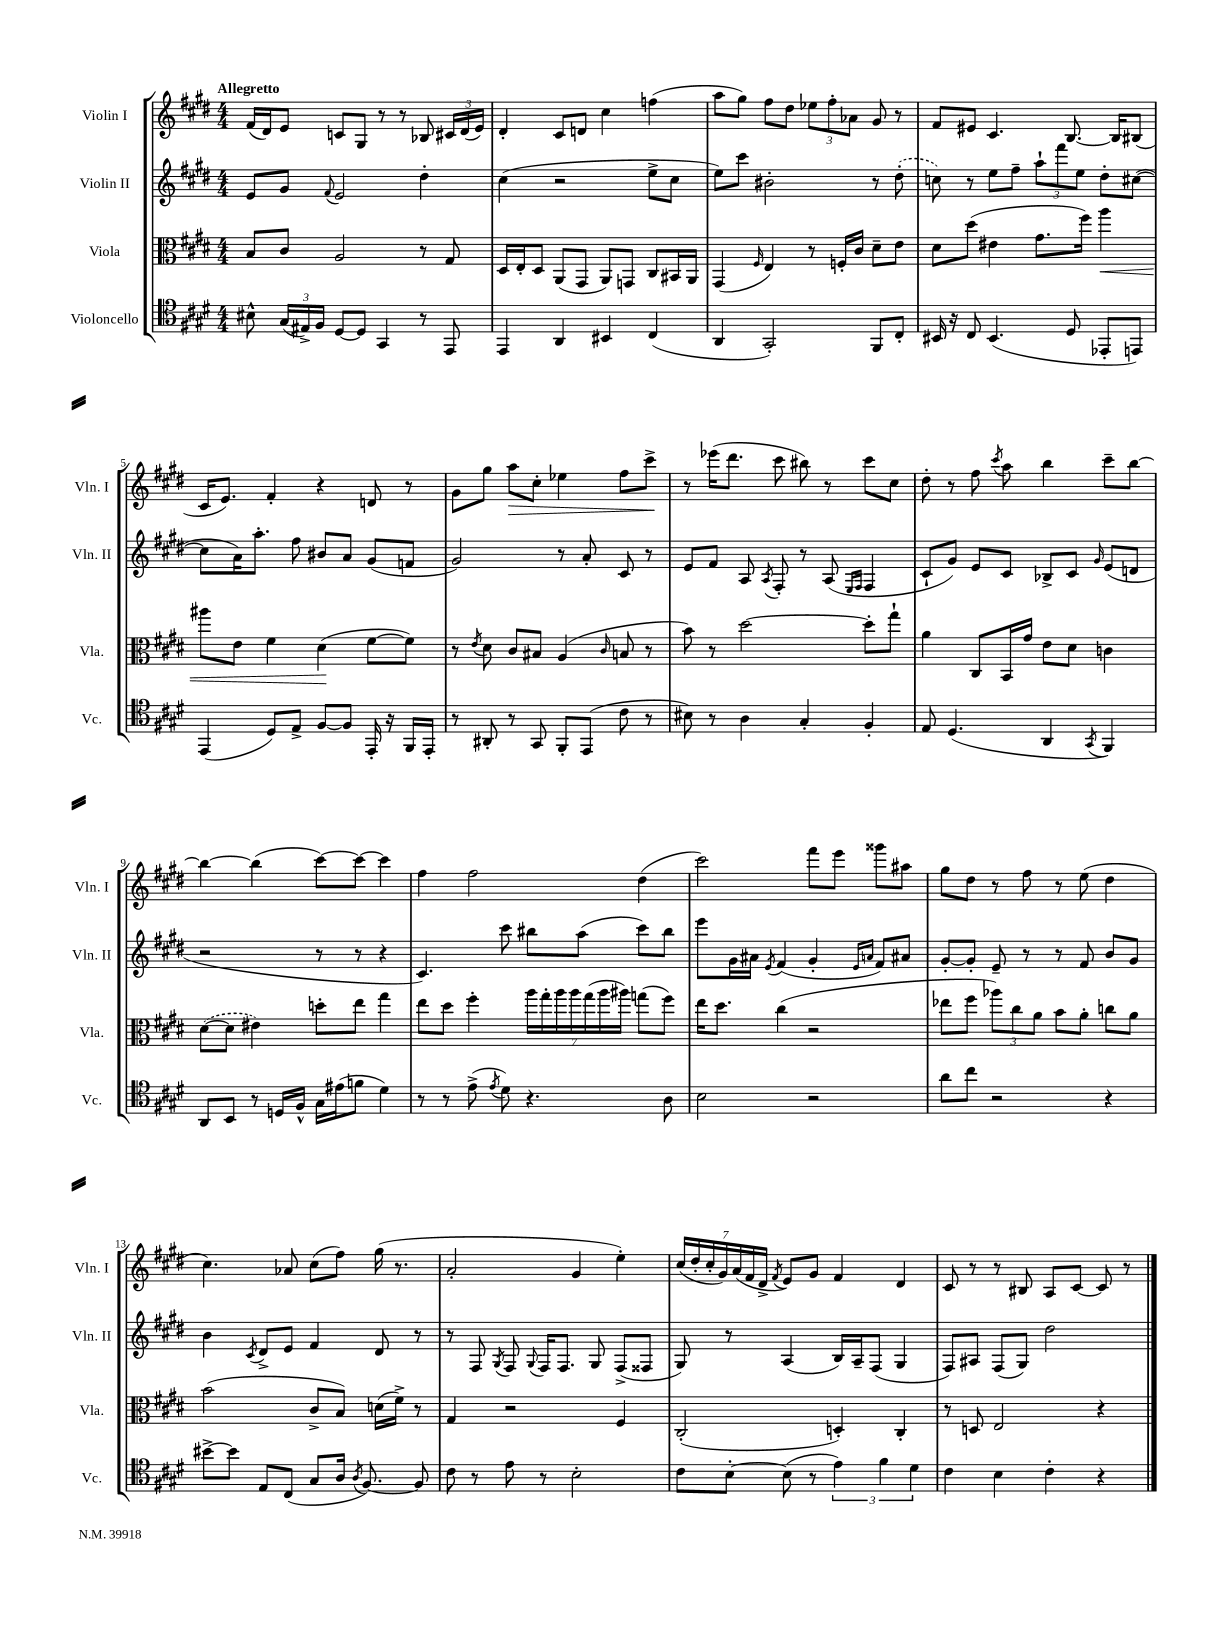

**kern	**kern	**dynam	**kern	**kern	**dynam
*part4	*part3	*part3	*part2	*part1	*part1
*staff4	*staff3	*staff3	*staff2	*staff1	*staff1
*I"Violoncello	*I"Viola	*	*I"Violin II	*I"Violin I	*
*I'Vc.	*I'Vla.	*	*I'Vln. II	*I'Vln. I	*
*clefC4	*clefC3	*	*clefG2	*clefG2	*
*k[f#c#g#d#]	*k[f#c#g#d#]	*	*k[f#c#g#d#]	*k[f#c#g#d#]	*
*M4/4	*M4/4	*	*M4/4	*M4/4	*
=1	=1	=1	=1	=1	=1
!	!	!	!	!LO:TX:a:B:t=Allegretto	!
8B#X^^\	8B/L	.	8e/L	(16f#/LL	.
.	.	.	.	16d#/J)	.
(24G#/LL	8c#/J	.	8g#/J	8e/J	.
24E#X^/)	.	.	.	.	.
24F#/JJ	.	.	.	.	.
.	.	.	8qqf#/	.	.
[8D#/L	2A/	.	2e/	8cn/L	.
8D#/J]	.	.	.	8G#/J	.
4GG#/	.	.	.	8r	.
.	.	.	.	8r	.
8r	8r	.	4dd#'\	8B-X/	.
8EE/	8G#/	.	.	24c#X/LL	.
.	.	.	.	(24d#/	.
.	.	.	.	24e/JJ)	.
=2	=2	=2	=2	=2	=2
4EE/	16D#/LL	.	(4cc#\	4d#'/	.
.	16E'/J	.	.	.	.
.	8D#/J	.	.	.	.
4AA/	(8AA/L	.	2r	8c#/L	.
.	8GG#/J	.	.	8dn/J	.
4BB#X/	8AA/L)	.	.	4cc#\	.
.	8GGn/J	.	.	.	.
(4C#/	8C#/L	.	8ee^\L	(4ffn\	.
.	16BB#X/L	.	8cc#\J	.	.
.	16AA/JJ	.	.	.	.
=3	=3	=3	=3	=3	=3
4AA/	(4GG#/	.	8ee\L)	8aa\L	.
.	.	.	8ccc#\J	8gg#\J)	.
.	16qqF#/	.	.	.	.
2GG#'/)	4E/)	.	2b#X'\	8ff#\L	.
.	.	.	.	8dd#\J	.
.	8r	.	.	12ee-X\L	.
.	.	.	.	12ff#'\	.
.	16Fn'/LL	.	.	.	.
.	.	.	.	12a-X\J	.
.	16c#/JJ	.	.	.	.
8FF#/L	8d#~\L	.	8r	8g#/	.
8C#'/J	8e\J	.	(8dd#'\	8r	.
=4	=4	=4	=4	=4	=4
16BB#X/	8d#\L	.	8ccn\)	8f#/L	.
16r	.	.	.	.	.
8C#/	(8dd#\J	.	8r	8e#X/J	.
(4.BB#/	4e#X\	.	8ee\L	4.c#/	.
.	.	.	8ff#~\J	.	.
.	8.g#\L	.	12aa`\L	.	.
.	.	.	12fff#\	.	.
8D#/	.	.	.	[8.B/	.
.	.	.	12ee\J	.	.
.	16ff#\Jk)	.	.	.	.
!	!	!LO:HP:b	!	!	!
8EE-X'/L	4aa\	<	8dd#'\L	.	.
.	.	.	.	16B/KL]	.
8EEn/J)	.	.	([8cc#X\J	(8B#X/J	.
!!LO:LB:g=z
=5	=5	=5	=5	=5	=5
(4EE/	8aa#X\L	.	8cc#\L]	16c#/KL	.
.	.	.	.	8.e/J)	.
.	8e\J	.	16a\K)	.	.
.	.	.	8.aa'\J	.	.
8D#/L)	4f#\	.	.	4f#'/	.
8E^/J	.	.	8ff#\	.	.
[8F#/L	(4d#\	.	8b#X/L	4r	.
8F#/J]	.	.	8a/J	.	.
16EE'/	[8f#\L	[	(8g#/L	8dn/	.
16r	.	.	.	.	.
16FF#/LL	8f#\J])	.	8fn/J	8r	.
16EE'/JJ	.	.	.	.	.
=6	=6	=6	=6	=6	=6
8r	8r	.	2g#/)	8g#\L	.
.	8qe/	.	.	.	.
8AA#X'/	8d#\	.	.	8gg#\J	.
!	!	!	!	!	!LO:HP:b
8r	8c#/L	.	.	8aa\L	>
8GG#/	8B#X/J	.	.	8cc#'\J	.
8FF#'/L	(4A/	.	8r	4ee-X\	.
(8EE/J	.	.	8a'/	.	.
.	16qqc#/	.	.	.	.
8c#\	8Bn/	.	8c#/	8ff#\L	.
8r	8r	.	8r	8ccc#^\J	.
.	.	.	.	.	]
=7	=7	=7	=7	=7	=7
8B#X\)	8b\)	.	8e/L	8r	.
8r	8r	.	8f#/J	(16eee-X\KL	.
.	.	.	.	8.ddd#\J	.
4A\	[2dd#\	.	8A/	.	.
.	.	.	8qA/	.	.
.	.	.	8F#'/	8ccc#\	.
4G#'/	.	.	8r	8bb#X\)	.
.	.	.	(8A/	8r	.
.	.	.	16qqE/LL	.	.
.	.	.	16qqF#/JJ	.	.
4F#'/	8dd#'\L]	.	4F#/	8ccc#\L	.
.	8gg#`\J	.	.	8cc#\J	.
=8	=8	=8	=8	=8	=8
8E/	4a\	.	8c#`/L	8dd#'\	.
(4.D#/	.	.	8g#/J)	8r	.
.	8C#/L	.	8e/L	8ff#\	.
.	.	.	.	8qccc#/	.
.	16BB/L	.	8c#/J	8aa\	.
.	16g#/JJ	.	.	.	.
4AA/	8e\L	.	8B-X^/L	4bb\	.
.	8d#\J	.	8c#/J	.	.
8qGG#/	.	.	16qqg#/	.	.
4FF#/)	4cn\	.	(8e/L	8ccc#~\L	.
.	.	.	8dn/J	[8bb\J	.
!!LO:LB:g=z
=9	=9	=9	=9	=9	=9
8AA/L	([8d#\L	.	2r	4bb\_	.
8BB/J	8d#\J]	.	.	.	.
8r	4e#X\)	.	.	(4bb\]	.
16Dn/LL	.	.	.	.	.
16F#^^/JJ	.	.	.	.	.
16G#\LL	8ddn'\L	.	8r	[8ccc#\L)	.
(16e#X\J	.	.	.	.	.
8fn\J	8ee\J	.	8r	8ccc#\J_	.
4d#\)	4gg#\	.	4r	4ccc#\]	.
=10	=10	=10	=10	=10	=10
8r	8ee\L	.	4.c#/)	4ff#\	.
8r	8dd#\J	.	.	.	.
(8e^\	4ff#'\	.	.	2ff#\	.
8qe/	.	.	.	.	.
8d#\)	.	.	8ccc#\	.	.
4.r	28aa\LL	.	8bb#X\L	.	.
.	28gg#'\	.	.	.	.
.	28aa\	.	.	.	.
.	28aa\	.	.	.	.
.	.	.	(8aa\J	.	.
.	(28gg#\	.	.	.	.
.	28aa\	.	.	.	.
.	28aa#X\JJ)	.	.	.	.
.	(8ggn\L	.	8ccc#\L)	(4dd#\	.
8A\	8ff#\J)	.	8bb#\J	.	.
=11	=11	=11	=11	=11	=11
2B\	16ee\KL	.	8eee\L	2ccc#\)	.
.	8.dd#\J	.	.	.	.
.	.	.	16g#\L	.	.
.	.	.	16a#X\JJ	.	.
.	.	.	8qe/	.	.
.	(4cc#\	.	(4f#/	.	.
2r	2r	.	4g#'/	8fff#\L	.
.	.	.	.	8eee\J	.
.	.	.	16qqe/LL	.	.
.	.	.	16qqan/JJ	.	.
.	.	.	8f#/L)	8ggg##X\L	.
.	.	.	8a#X/J	8aa#X\J	.
=12	=12	=12	=12	=12	=12
8a\L	8ee-X\L	.	[8g#'/L	8gg#\L	.
8cc#\J	8ff#\J	.	8g#'/J]	8dd#\J	.
2r	12aa-X\L)	.	8e~/	8r	.
.	12cc#\	.	.	.	.
.	.	.	8r	8ff#\	.
.	12a\J	.	.	.	.
.	8b\L	.	8r	8r	.
.	8a'\J	.	8f#/	(8ee\	.
4r	8ccn\L	.	8b/L	4dd#\	.
.	8a\J	.	8g#/J	.	.
!!LO:LB:g=z
=13	=13	=13	=13	=13	=13
[8b#X^\L	(2b\	.	4b\	4.cc#\)	.
8b#\J]	.	.	.	.	.
.	.	.	8qc#/	.	.
8E/L	.	.	8d#^/L	.	.
(8C#/J	.	.	8e/J	8a-X/	.
8G#/L	8c#^/L	.	4f#/	(8cc#\L	.
16A/Jk	8B/J)	.	.	8ff#\J)	.
8qA/	.	.	.	.	.
[8.F#/)	.	.	.	.	.
.	(16dn\LL	.	8d#/	(16gg#\	.
.	16f#^\JJ)	.	.	8.r	.
8F#/]	8r	.	8r	.	.
=14	=14	=14	=14	=14	=14
8c#\	4G#/	.	8r	2a'/	.
8r	.	.	8F#/	.	.
.	.	.	8qG#/	.	.
8e\	2r	.	8F#/	.	.
.	.	.	8qqG#/	.	.
8r	.	.	16F#/KL	.	.
.	.	.	8.F#/J	.	.
2B'\	.	.	.	4g#/	.
.	.	.	8G#/	.	.
.	4F#/	.	(8F#^/L	4ee'\)	.
.	.	.	8F##X/J	.	.
=15	=15	=15	=15	=15	=15
8c#\L	(2C#'/	.	8G#/)	(28cc#/LL	.
.	.	.	.	28dd#'/	.
.	.	.	.	28cc#'/	.
.	.	.	.	28g#/)	.
[8B'\J	.	.	8r	.	.
.	.	.	.	(28a/	.
.	.	.	.	28f#/	.
.	.	.	.	28d#^/JJ	.
.	.	.	.	8qf#/	.
(8B\]	.	.	(4A/	8e/L)	.
8r	.	.	.	8g#/J	.
6e\)	4Dn'/)	.	16B/LL)	4f#/	.
.	.	.	16A~/J	.	.
.	.	.	(8F#/J	.	.
6f#\	.	.	.	.	.
.	4C#'/	.	4G#/	4d#/	.
6d#\	.	.	.	.	.
=16	=16	=16	=16	=16	=16
4c#\	8r	.	8F#/L)	8c#/	.
.	8Dn/	.	8A#X/J	8r	.
4B\	2E/	.	(8F#/L	8r	.
.	.	.	8G#/J)	8B#X/	.
4c#'\	.	.	2dd#\	8A/L	.
.	.	.	.	[8c#/J	.
4r	4r	.	.	8c#/]	.
.	.	.	.	8r	.
==	==	==	==	==	==
*-	*-	*-	*-	*-	*-
